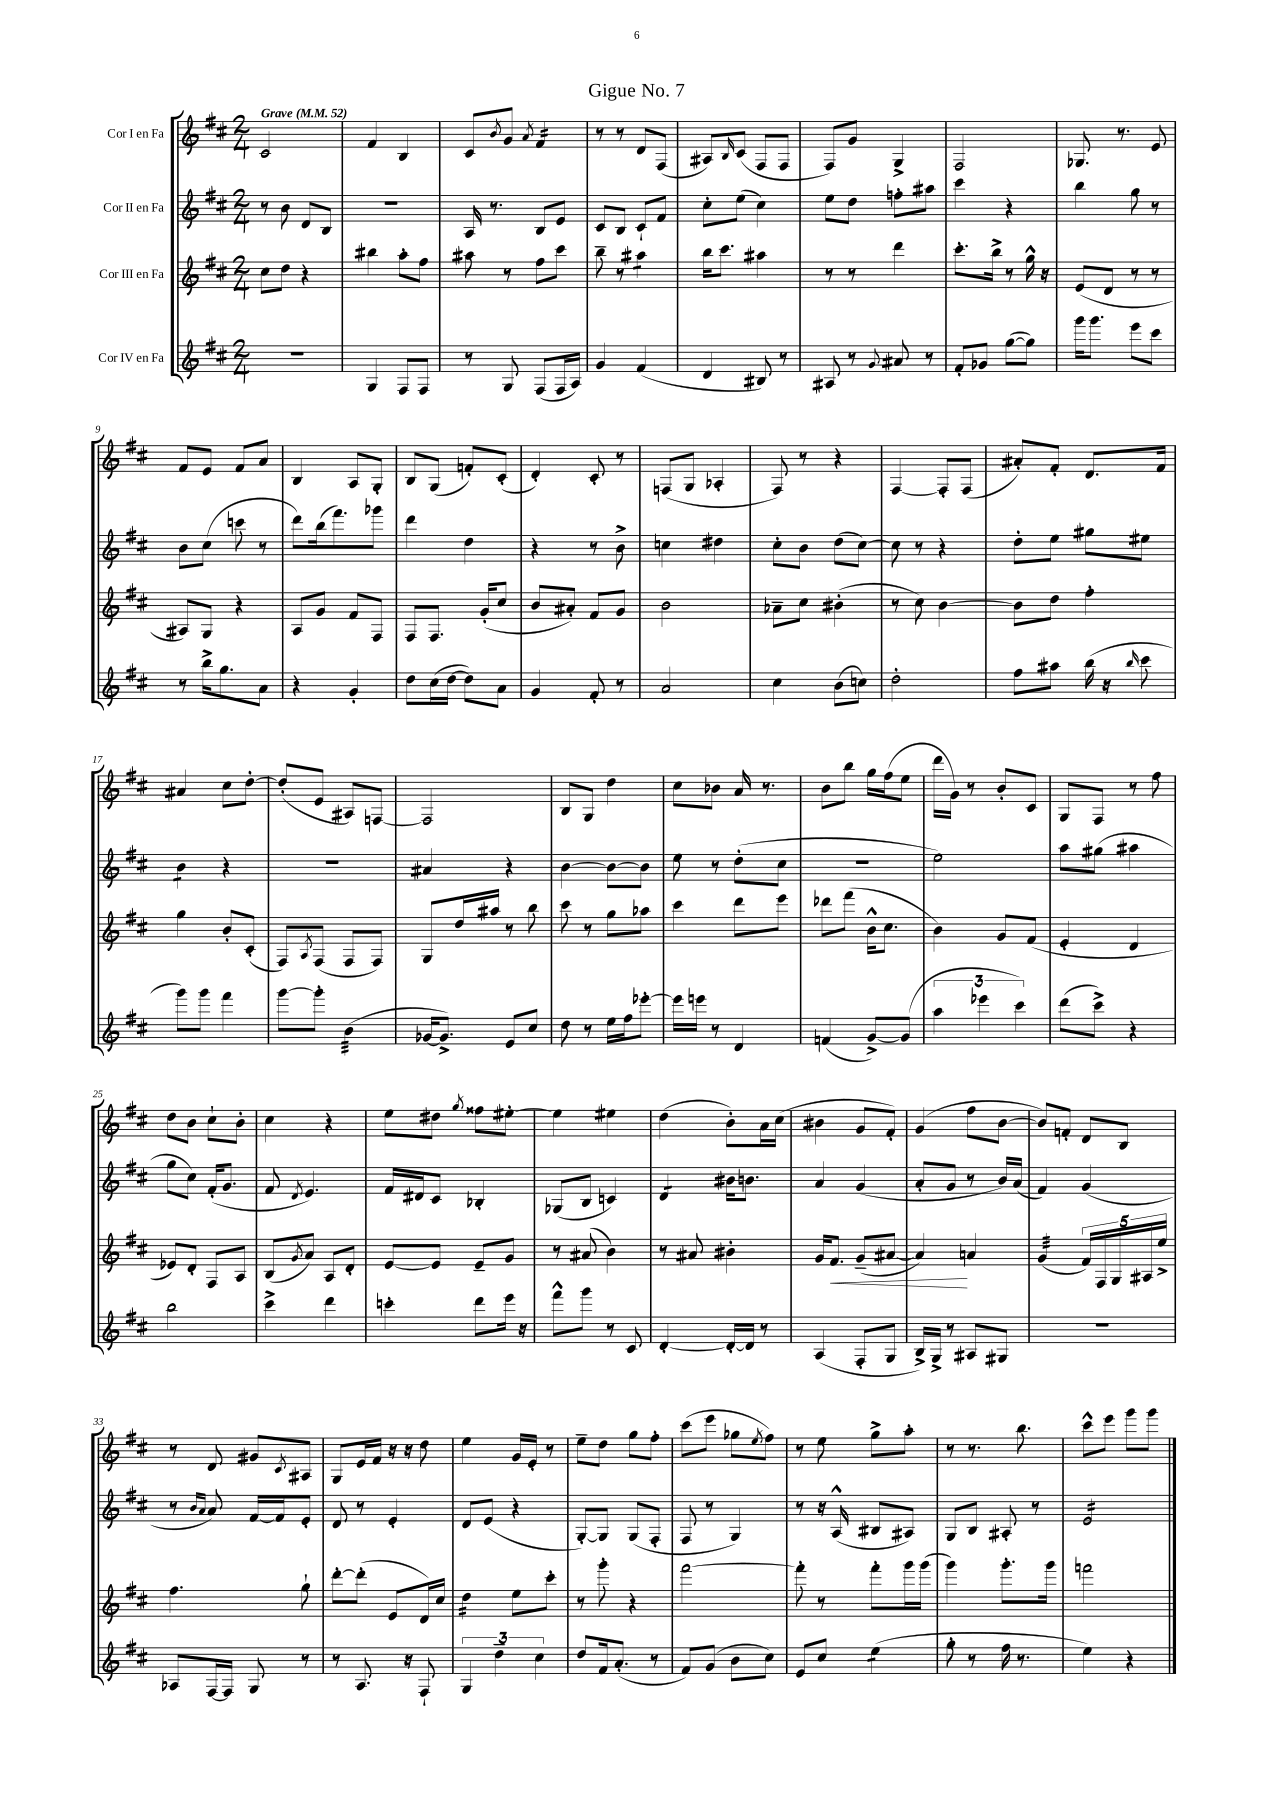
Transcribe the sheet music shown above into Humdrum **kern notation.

**kern	**kern	**kern	**kern
*staff4	*staff3	*staff2	*staff1
*clefG2	*clefG2	*clefG2	*clefG2
*k[f#c#]	*k[f#c#]	*k[f#c#]	*k[f#c#]
*M2/4	*M2/4	*M2/4	*M2/4
*MM52	*MM52	*MM52	*MM52
2r	8cc#	8r	2c#
.	8dd	8b	.
.	4r	8d	.
.	.	8B	.
=	=	=	=
4G	4bb#	2r	4f#
8F#	8aa'	.	4B
8F#	8ff#	.	.
=	=	=	=
8r	8aa#	16A	8c#
.	.	8.r	.
.	.	.	8qb
8G	8r	.	8g
.	.	.	8qa
(8F#	8ff#	8B	4f#
16F#	8ccc#	8e	.
16A)	.	.	.
=	=	=	=
4g	8bb~	8c#	8r
.	8r	8B	8r
(4f#	4aa#	8c#`	8d
.	.	8f#	(8F#
=	=	=	=
4d	16bb	8cc#'	8A#)
.	8.ccc#	.	.
.	.	.	16qqB
.	.	(8ee	(8c#
8B#)	4aa#	4cc#)	8F#
8r	.	.	8F#
=	=	=	=
8A#	8r	8ee	8F#)
8r	8r	8dd	8g
8qqg	.	.	.
8a#	4ddd	8ff'	4G^
8r	.	8aa#	.
=	=	=	=
8f#'	8.ccc#'	4ccc#	2F#
8g-	.	.	.
.	16bb^	.	.
([8gg	8r	4r	.
8gg])	16gg^^	.	.
.	16r	.	.
=	=	=	=
16ggg	(8e	4bb	8.G-
8.ggg	.	.	.
.	8d	.	.
.	.	.	8.r
8eee	8r	8gg	.
8ccc#	8r	8r	8e
=	=	=	=
8r	8A#)	8b	8f#
16bb^	8G	(8cc#	8e
8.gg	.	.	.
.	4r	8ccc	8f#
8a	.	8r	8a
=	=	=	=
4r	8A	8ddd)	4B
.	8g	(16bb	.
.	.	8.fff#)	.
4g'	8f#	.	8A
.	8F#	8ggg-	8G'
=	=	=	=
8dd	8F#	4ddd	8B
(16cc#	8.F#	.	(8G
[16dd	.	.	.
8dd])	.	4dd	8f')
.	(16g'	.	.
8a	8cc#	.	(8c#'
=	=	=	=
4g	8b	4r	4d')
.	8a#')	.	.
8f#'	8f#	8r	8c#'
8r	8g	8b^	8r
=	=	=	=
2a	2b	4cc	(8F
.	.	.	8G
.	.	4dd#	4A-'
=	=	=	=
4cc#	8a-~	8cc#'	8F#)
.	8cc#	8b	8r
(8b	(4b#'	(8dd	4r
8cc)	.	[8cc#)	.
=	=	=	=
2dd'	8r	8cc#]	[4F#
.	8cc#)	8r	.
.	[4b	4r	8F#']
.	.	.	(8F#
=	=	=	=
8ff#	8b]	8dd'	8a#')
8aa#	8dd	8ee	8f#'
(16bb	4ff#'	8gg#	8.d
16r	.	.	.
16qqbb	.	.	.
8ccc#	.	8ee#	.
.	.	.	16f#
=	=	=	=
8ggg)	4gg	4b	4a#
8ggg	.	.	.
4fff#	8b'	4r	8cc#
.	(8c#'	.	[8dd'
=	=	=	=
[8ggg	8F#)	2r	(8dd']
.	8qA	.	.
8ggg']	(8F#	.	8e
(4b	8F#	.	8A#)
.	8F#)	.	[8F
=	=	=	=
[16g-	8G	4a#	2F]
8.g-^])	.	.	.
.	16dd	.	.
.	16aa#	.	.
8e	8r	4r	.
8cc#	8bb	.	.
=	=	=	=
8dd	8ccc#	[4b	8B
8r	8r	.	8G
16ee	8gg	8b_	4dd
16ff#	.	.	.
[8eee-'	8aa-	8b]	.
=	=	=	=
16eee-]	4ccc#	8ee	8cc#
16eee	.	.	.
8r	.	8r	8b-
4d	8ddd	(8dd'	16a
.	.	.	8.r
.	8eee	8cc#	.
=	=	=	=
(4f	8ddd-	2r	8b
.	(8fff#	.	8bb
[8g^)	16b^^	.	16gg
.	8.cc#	.	(16ff#
(8g]	.	.	8ee
=	=	=	=
6aa	4b)	2ee)	16ddd
.	.	.	16g)
.	.	.	8r
6eee-	.	.	.
.	8g	.	8b'
6ccc#)	.	.	.
.	(8f#	.	8c#
=	=	=	=
(8ddd	4e'	8aa	8G
8ccc#^)	.	(8gg#	8F#
4r	4d	4aa#	8r
.	.	.	8ff#
=	=	=	=
2bb	8e-)	8gg	8dd
.	8d'	8cc#)	8b
.	8F#	(16f#'	8cc#`
.	.	8.g	.
.	8A	.	8b'
=	=	=	=
4ccc#^	(8B	8f#	4cc#
.	8qg	8qd	.
.	8a)	4.e)	.
4ddd	8A	.	4r
.	8d'	.	.
=	=	=	=
4ccc'	[8e	16f#	8ee
.	.	16d#	.
.	8e]	8c#	8dd#
.	.	.	8qgg
8ddd	8e~	4B-'	8ff##
16eee	8g	.	[8ee#'
16r	.	.	.
=	=	=	=
8fff#^^	8r	(8G-	4ee#]
8ggg	(8a#	8B	.
8r	4b)	4c)	4ee#
8c#	.	.	.
=	=	=	=
[4d'	8r	4d	(4dd
.	8a#	.	.
16d'_	4b#'	16b#	8b')
16d]	.	8.b	.
8r	.	.	16a
.	.	.	(16cc#
=	=	=	=
(4A	16g	4a	4b#
.	8.f#	.	.
8F#'	(8g~	(4g	8g
8G	[8a#	.	8f#')
=	=	=	=
16B^)	4a#])	8a'	(4g
16G^	.	.	.
8r	.	8g	.
8A#	4a	8r	8ff#
8G#	.	16b)	[8b
.	.	(16a	.
=	=	=	=
2r	(4g	4f#)	8b])
.	.	.	8f'
.	20f#)	(4g	8d
.	20F#	.	.
.	20G	.	.
.	.	.	8B
.	20A#	.	.
.	20ee^	.	.
=	=	=	=
8A-	4.ff#	8r	8r
.	.	16qqb	.
.	.	16qqa	.
[16F#	.	8a)	8d
16F#]	.	.	.
8G	.	[16f#	8g#
.	.	16f#]	.
.	.	.	8qc#
8r	8gg`	8e'	8A#
=	=	=	=
8r	[8ddd'	8d	8G
8.A	(8ddd']	8r	16e
.	.	.	16f#
.	8e	4e'	16r
16r	.	.	16r
8F#`	16d)	.	8dd
.	16cc#	.	.
=	=	=	=
6G	4dd	8d	4ee
.	.	(8e	.
6dd~	.	.	.
.	8ee	4r	16g
.	.	.	16e'
6cc#	.	.	.
.	8ccc#'	.	8r
=	=	=	=
8dd	8r	[8G')	8ee~
16f#	8ggg'	8G]	8dd
(8.a'	.	.	.
.	4r	(8G	8gg
8r	.	8F#'	8ff#'
=	=	=	=
8f#)	[2fff#	8F#	(8ccc#
(8g	.	8r	8eee
8b	.	4G)	8gg-
.	.	.	8qee
8cc#)	.	.	8ff#)
=	=	=	=
8e	8fff#']	8r	8r
8cc#	8r	16r	8ee
.	.	(16A^^	.
(4ee	8fff#'	8B#	8gg^
.	16ggg	8A#)	8aa'
.	(16ggg	.	.
=	=	=	=
8gg'	4ggg)	8G	8r
8r	.	8B	8.r
16ff#	8.ggg'	8A#'	.
8.r	.	.	8.bb
.	.	8r	.
.	16ggg	.	.
=	=	=	=
4ee)	2fff	2e	8ccc#^^
.	.	.	8eee
4r	.	.	8ggg
.	.	.	8ggg
==	==	==	==
*-	*-	*-	*-
